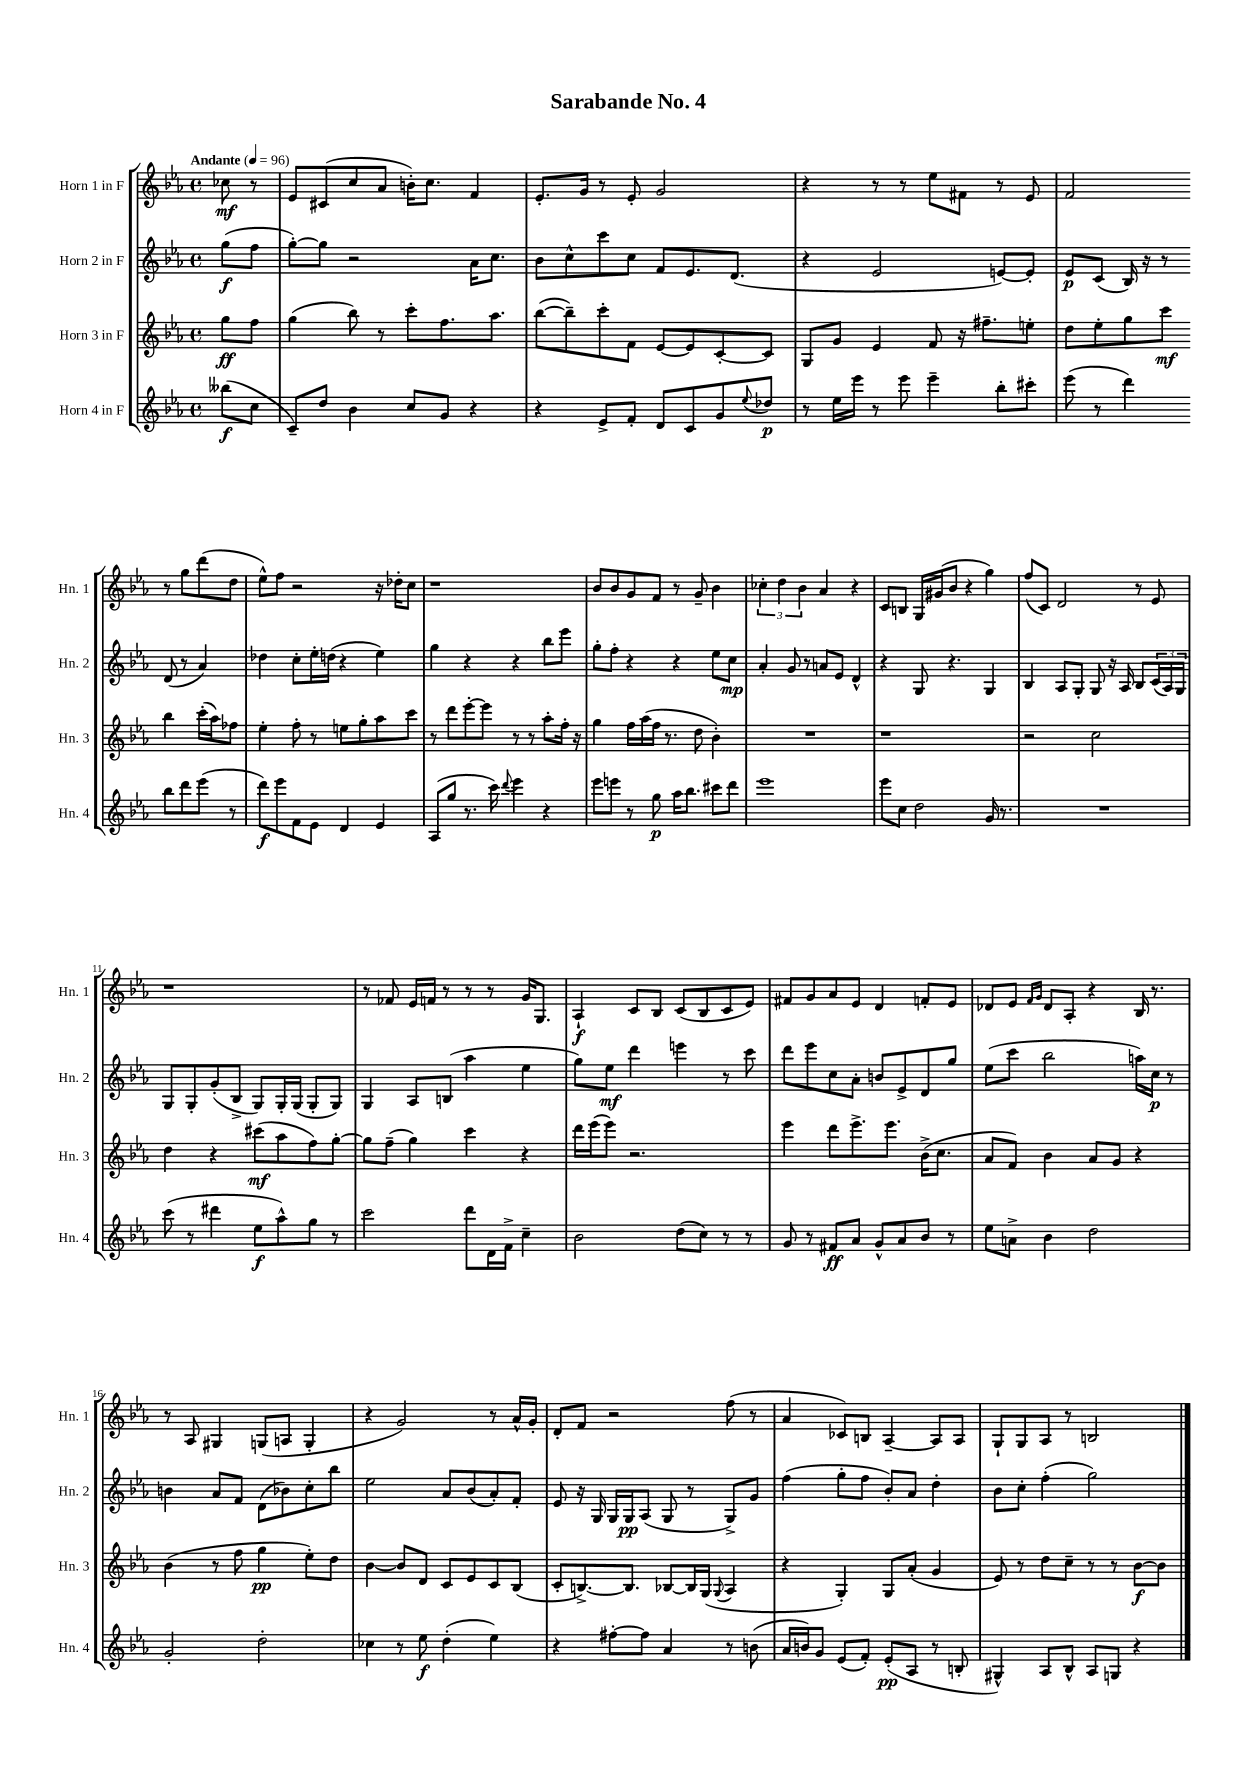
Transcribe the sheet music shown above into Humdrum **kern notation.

**kern	**kern	**kern	**kern
*staff4	*staff3	*staff2	*staff1
*clefG2	*clefG2	*clefG2	*clefG2
*k[b-e-a-]	*k[b-e-a-]	*k[b-e-a-]	*k[b-e-a-]
*M4/4	*M4/4	*M4/4	*M4/4
*met(c)	*met(c)	*met(c)	*met(c)
*MM96	*MM96	*MM96	*MM96
(8bb--	8gg	(8gg	8cc-
8cc	8ff	8ff	8r
=	=	=	=
8c~)	(4gg	[8gg')	8e-
8dd	.	8gg]	(8c#
4b-	8bb-)	2r	8cc
.	8r	.	8a-
8cc	8ccc'	.	16b')
.	.	.	8.cc
8g	8.ff	.	.
4r	.	16a-	4f
.	8.aa-	8.cc	.
=	=	=	=
4r	([8bb-	8b-	8.e-'
.	8bb-~])	8cc^^	.
.	.	.	16g
8e-^	8ccc'	8ccc	8r
8f'	8f	8cc	8e-'
8d	[8e-	8f	2g
8c	8e-]	8.e-	.
8g	[8c'	.	.
.	.	(8.d	.
8qqee-	.	.	.
8dd-	8c]	.	.
=	=	=	=
8r	8G	4r	4r
16ee-	8g	.	.
16eee-	.	.	.
8r	4e-	2e-	8r
8eee-	.	.	8r
4eee-~	8f	.	8ee-
.	16r	.	8f#
.	8.ff#~	.	.
8bb-'	.	[8e)	8r
8ccc#'	8ee'	8e']	8e-
=	=	=	=
(8eee-	8dd	8e-	2f
8r	8ee-'	(8c	.
4ddd)	8gg	16B-)	.
.	.	16r	.
.	8ccc	8r	.
8bb-	4bb-	(8d	8r
8ddd	.	8r	8gg
(8eee-	(16ccc'	4a-)	(8ddd
.	16aa-)	.	.
8r	8ff-	.	8dd
=	=	=	=
8ddd)	4ee-'	4dd-	8ee-^^)
8eee-	.	.	8ff
8f	8ff'	8cc'	2r
8e-	8r	16ee-'	.
.	.	(16dd	.
4d	8ee	4r	.
.	8gg'	.	.
4e-	8aa-	4ee-)	16r
.	.	.	16dd-'
.	8ccc	.	8cc
=	=	=	=
(8A-	8r	4gg	1r
8gg	8ddd	.	.
8.r	[8eee-'	4r	.
.	8eee-]	.	.
16ccc)	.	.	.
8qqddd	.	.	.
4eee-	8r	4r	.
.	8r	.	.
4r	8aa-'	8bb-	.
.	16ff'	8eee-	.
.	16r	.	.
=	=	=	=
8eee-	4gg	8gg'	8b-
8eee	.	8ff'	8b-
8r	16ff	4r	8g
.	(16aa-	.	.
8gg	16ff	.	8f
.	8.r	.	.
16aa-	.	4r	8r
8.bb-	.	.	.
.	8dd	.	8g~
8ccc#	4b-')	8ee-	4b-
8ddd	.	8cc	.
=	=	=	=
1eee-	1r	4a-'	6cc-'
.	.	.	6dd
.	.	8g	.
.	.	.	6b-
.	.	8r	.
.	.	8a	4a-
.	.	8e-	.
.	.	4d^^	4r
=	=	=	=
8eee-	1r	4r	8c
8cc	.	.	8B
2dd	.	8G	16G
.	.	.	(16g#
.	.	4.r	8b-
.	.	.	4r
16g	.	4G	4gg)
8.r	.	.	.
=	=	=	=
1r	2r	4B-	(8ff
.	.	.	8c)
.	.	8A-	2d
.	.	8G'	.
.	2cc	8G	.
.	.	16r	.
.	.	16A-	.
.	.	8B-	8r
.	.	(24c	8e-
.	.	24A-)	.
.	.	24G	.
=	=	=	=
(8ccc	4dd	8G	1r
8r	.	8G'	.
4ddd#	4r	(8g'	.
.	.	8B-^	.
8ee-	(8ccc#	8G)	.
8aa-^^)	8aa-	16G'	.
.	.	(16G	.
8gg	8ff)	8G'	.
8r	[8gg'	8G)	.
=	=	=	=
2ccc	8gg]	4G	8r
.	(8ff~	.	8f-
.	4gg)	8A-	16e-
.	.	.	16f
.	.	(8B	8r
8ddd	4ccc	4aa-	8r
16d	.	.	8r
16f^	.	.	.
4cc~	4r	4ee-	16g
.	.	.	8.G
=	=	=	=
2b-	16ddd	8gg)	4A-`
.	(16eee-	.	.
.	8eee-)	8ee-	.
.	2.r	4ddd	8c
.	.	.	8B-
(8dd	.	4eee	(8c
8cc)	.	.	8B-
8r	.	8r	8c
8r	.	8ccc	8e-)
=	=	=	=
8g	4eee-	8ddd	8f#
8r	.	8eee-	8g
8f#	8ddd	8cc	8a-
8a-	8.eee-^	8a-'	8e-
8g^^	.	8b	4d
.	8.eee-	.	.
8a-	.	8e-^	.
8b-	(16b-^	8d	8f'
.	8.cc	.	.
8r	.	8gg	8e-
=	=	=	=
8ee-	8a-	(8ee-	8d-
8a^	8f)	8ccc	8e-
.	.	.	16qqf
.	.	.	16qqg
4b-	4b-	2bb-	8d-
.	.	.	8A-'
2dd	8a-	.	4r
.	8g	.	.
.	4r	16aa)	16B-
.	.	16cc	8.r
.	.	8r	.
=	=	=	=
2g'	(4b-	4b	8r
.	.	.	8A-
.	8r	8a-	4G#
.	8ff	8f	.
2dd'	4gg	(8d	(8G
.	.	8b-)	8A
.	8ee-')	8cc'	4G'
.	8dd	8bb-	.
=	=	=	=
4cc-	[4b-	2ee-	4r
8r	8b-]	.	2g)
8ee-	8d	.	.
(4dd'	8c	8a-	.
.	8e-	(8b-	.
4ee-)	8c	8a-')	8r
.	(8B-	8f'	16a-^^
.	.	.	16g'
=	=	=	=
4r	8c'	8e-	8d'
.	[8.B^)	16r	8f
.	.	16G	.
[8ff#'	.	16G	2r
.	8.B]	16G	.
8ff#]	.	(8A-	.
4a-	[8B-	8G	.
.	16B-]	8r	.
.	(16G	.	.
.	8qqG	.	.
8r	4A-	8G^)	(8ff
(8b	.	8g	8r
=	=	=	=
16a-	4r	(4ff	4a-
16b)	.	.	.
8g	.	.	.
(8e-	4G')	8gg'	8c-)
8f')	.	8ff	8B
(8e-'	8G	8b-')	[4A-~
8A-	(8a-'	8a-	.
8r	4g	4dd'	8A-]
8B'	.	.	8A-
=	=	=	=
4G#^^)	8e-)	8b-	8G`
.	8r	8cc'	8G
8A-	8dd	(4ff'	8A-
8B-^^	8cc~	.	8r
8A-	8r	2gg)	2B
8G	8r	.	.
4r	[8b-	.	.
.	8b-]	.	.
==	==	==	==
*-	*-	*-	*-
